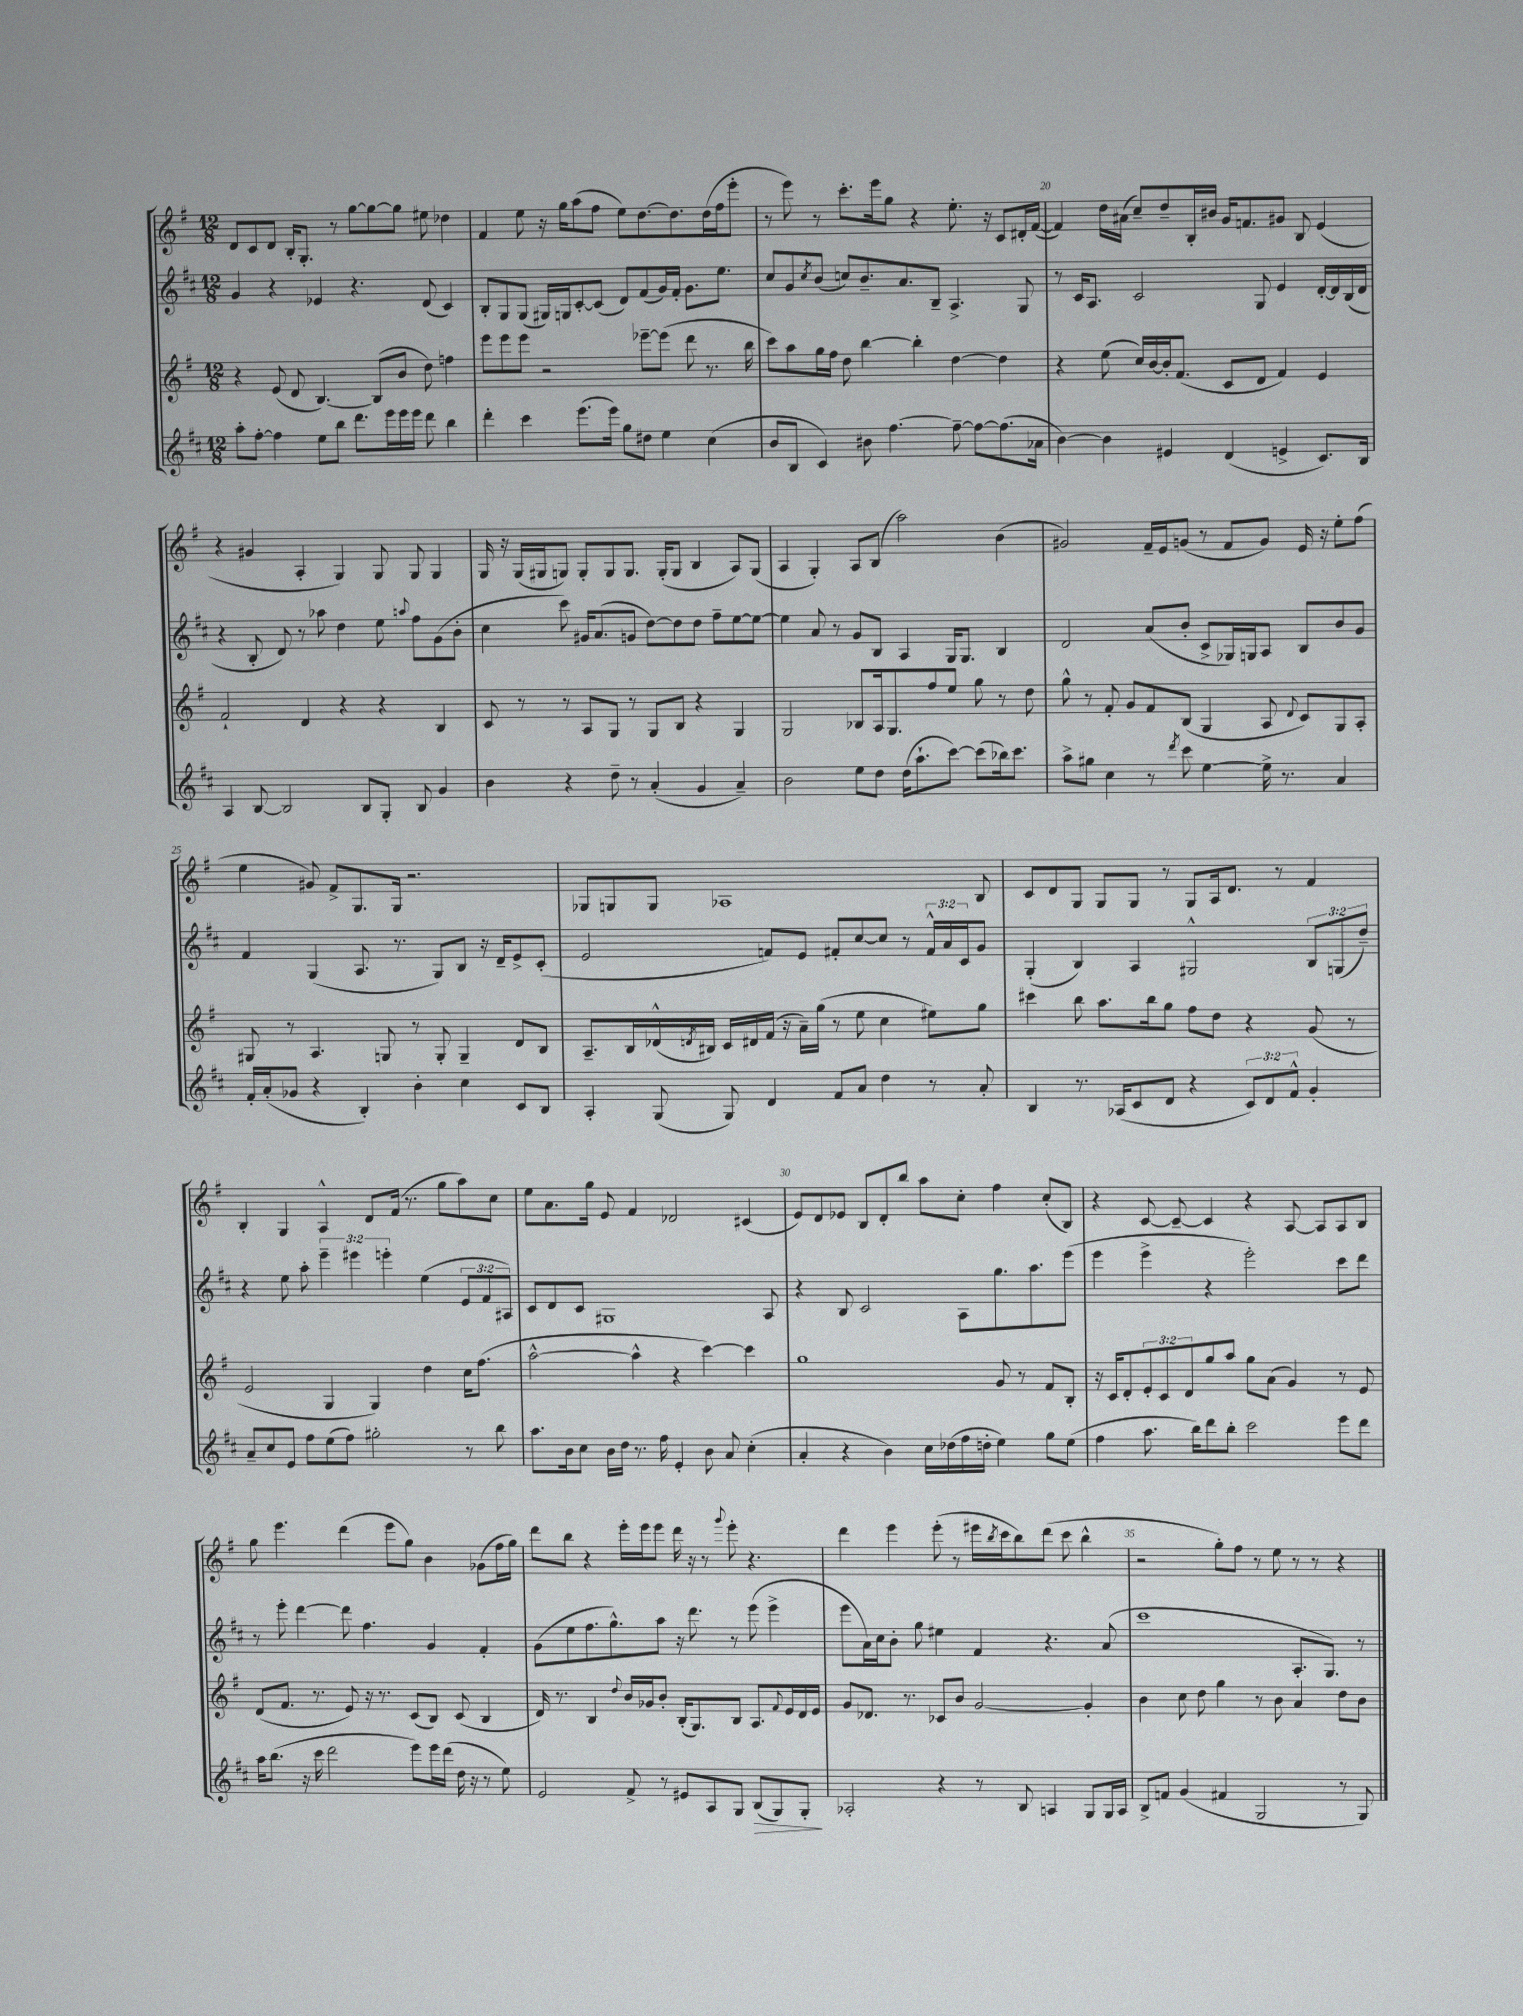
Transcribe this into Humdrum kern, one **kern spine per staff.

**kern	**kern	**kern	**kern
*staff4	*staff3	*staff2	*staff1
*clefG2	*clefG2	*clefG2	*clefG2
*k[f#c#]	*k[f#]	*k[f#c#]	*k[f#]
*M12/8	*M12/8	*M12/8	*M12/8
8aa'	4r	4g	8d
[8ff#'	.	.	8c
4ff#]	(8e	4r	8d
.	8d	.	16B'
.	.	.	8.G'
8ee	[4.B)	4e-	.
8bb	.	.	8r
8.ddd	.	4.r	[8gg
.	(8B]	.	8gg_
16eee	.	.	.
16eee	8b	.	8gg]
16eee	.	.	.
8ddd	8dd)	(8d	8ee#
4bb	4ff	4c#)	4dd-
=	=	=	=
4ddd'	8eee	8B'	4f#
.	8eee	8G	.
4ccc#	8eee	(8G	8ee
.	2r	16G#)	16r
.	.	16G	16gg
(8.eee	.	[8c#'	(8aa
.	.	(8c#]	8ff#
16eee)	.	.	.
8gg	.	8d)	8ee)
8dd#	[8eee-~	(8f#	[8.dd
4ee	(8eee-]	16g)	.
.	.	16f#'	8.dd]
.	8ddd	8.g	.
(4cc#	8.r	.	(16dd
.	.	8.ee	16ff#
.	.	.	8eee'
.	16bb	.	.
=	=	=	=
8b	8ccc)	8cc#	8r
8B	8aa	8g	8eee)
.	.	8qcc#	.
4c#)	16gg	(8b	8r
.	16ff#	.	.
.	8dd	8cc)	8.ccc'
8b#	[4bb	8.b~	.
.	.	.	16eee
[4.ff#	.	.	8gg
.	.	8.a	.
.	4bb']	.	4r
.	.	8B~	.
8ff#~_	[4dd	4.A^	8.ee'
8ff#_	.	.	.
.	.	.	16r
(8.ff#]	4dd]	.	8c
.	.	8G	16d#'
16a-	.	.	([16f#
=	=	=	=
[4b)	4r	8r	4f#])
.	.	16c#	.
.	.	8.A	.
4b]	(8ee	.	16dd
.	.	.	(16a#
.	16cc)	2c#	8cc~)
.	[16b	.	.
4e#	16b']	.	8dd~
.	(8.f#	.	.
.	.	.	16B'
.	.	.	16b#
(4d	8c	.	16g
.	.	.	8.f
.	8d	8G	.
4e^	4f#)	4e	8g#
.	.	.	8B
8.c#)	4e	[16d'	(4e
.	.	16d]	.
.	.	(16B	.
16B	.	16d	.
=	=	=	=
4A	2f#`	4r	4r
[8B	.	8B'	4g#
2B]	.	8d)	.
.	4d	8r	4A'
.	.	8aa-	.
.	4r	4dd	4G)
8B	.	.	.
8G'	4r	8ee	8G
.	.	8qqaa	.
8B	.	8ff#	8G
4g	4B	(8g	4G
.	.	8b'	.
=	=	=	=
4b	8c	4cc#	16G
.	.	.	16r
.	8r	.	(16G
.	.	.	16G#
4r	8r	8ccc#)	8G)
.	8A	16g#	8G'
.	.	(8.a	.
8dd~	8G	.	8G
8r	8r	8g	8.G
(4a'	8G	[8dd)	.
.	.	.	(16G'
.	8B	8dd]	8G
4g	4r	8dd	4B
.	.	8ff#~	.
4a~)	4G	[8ee	8A)
.	.	8ee_	(8G
=	=	=	=
2b	2G	4ee]	4A
.	.	8a	4G')
.	.	8r	.
8ee	8B-	8g	8A
8dd	16A	8B	(8B
.	8.G	.	.
(16dd	.	4A	2aa)
8.aa`	.	.	.
.	8ff#	.	.
[8ccc#)	8ee	16G	.
.	.	8.G	.
(8ccc#]	8gg	.	.
16bb-)	8r	4B	(4b
8.ccc#	.	.	.
.	8dd	.	.
=	=	=	=
8aa^	8gg^^	2d	2g#)
8gg#	8r	.	.
4cc#	8f#'	.	.
.	8g	.	.
8r	8f#	(8a	16f#~
.	.	.	16e
8qddd	.	.	.
8ccc#	(8B	8b'	(8g
[4ee	4G	8c#^	8r
.	.	16G-)	8f#
.	.	16G	.
16ee^]	8A	8A	8g)
8.r	.	.	.
.	8qqd	.	.
.	8c)	8B	16e
.	.	.	16r
4a	8G	8b	8ee'
.	8A'	8g	(8ff#
=	=	=	=
16f#'	8G#	4f#	4ee
(16a'	.	.	.
8g-	8r	.	.
4r	4.A	(4G	8g#)
.	.	.	8f#^
4B')	.	8.A	8.G
.	8G	.	.
.	.	8.r	16G
4b'	8r	.	2.r
.	8G'	8G)	.
4cc#	4G~	8B	.
.	.	16r	.
.	.	16d~	.
8c#	8d	8e^	.
8B	8B	(8c#'	.
=	=	=	=
4A'	8.A~	2e	8G-
.	.	.	8G
.	16B	.	.
(8G	(16d-^^	.	8G
.	8qd	.	.
.	16B#)	.	.
8G)	16c	.	1A-
.	16d#	.	.
4d	(16f#	8f)	.
.	16r	.	.
.	16a~)	8e	.
.	(16gg	.	.
8f#	8r	8f#'	.
8a	8ee	[8cc#	.
4dd	4cc	8cc#]	.
.	.	8r	.
8r	8ee#)	24f#^^	.
.	.	24a	.
.	.	24c#	.
8a'	8gg	8g	8B
=	=	=	=
4B	4ccc#	(4G'	8c
.	.	.	8d
8.r	8bb	4B)	8G
.	8.aa	.	8G
(16A-	.	.	.
8c#	.	4A	8G
.	16bb	.	.
8d	8gg	.	8r
4r	8ff#	2G#^^	8G
.	8dd	.	16A
.	.	.	8.d
12c#)	4r	.	.
12d	.	.	.
.	.	.	8r
12f#^^	.	.	.
4g'	(8g	12B	4f#
.	.	(12G	.
.	8r	.	.
.	.	12dd~)	.
=	=	=	=
8a~	2e	4r	4B'
8cc#	.	.	.
8e	.	8ee	4G
8ff#	.	8aa'	.
(8ee	4G	6eee~	4A^^
8ff#)	.	.	.
.	.	6eee#	.
2gg#'	4G)	.	8d
.	.	6eee'	.
.	.	.	(16f#
.	.	.	8.r
.	4dd	(4ee	.
.	.	.	8gg
8r	16cc	12e	8aa)
.	(8.ff#	.	.
.	.	12f#	.
8bb	.	.	8cc
.	.	12A#)	.
=	=	=	=
8.aa	[2aa^^	8c#	8ee
.	.	8d	8.a
16b	.	.	.
8cc#	.	8c#	.
.	.	.	16gg
16b	.	1G#	8e
16dd	.	.	.
8.r	4aa^^]	.	4f#
16ff#	.	.	.
4e'	4r	.	2d-
8b	[4ccc)	.	.
8a	.	.	.
(4cc#'	4ccc]	.	(4c#
.	.	8A	.
=	=	=	=
4a'	1gg	4r	8e)
.	.	.	8d
4r	.	8B	8e-
.	.	2c#	8B
4b)	.	.	8d'
.	.	.	8bb
16cc#	.	.	8aa
(16dd-	.	.	.
16ff#	.	8A	8cc'
16dd'	.	.	.
4ee)	8g	8.gg	4ff#
.	8r	.	.
.	.	8.aa	.
8gg	8f#	.	(8cc'
(8ee	8B'	(8eee	8B)
=	=	=	=
4ff#	16r	4eee	4r
.	16c	.	.
.	8d'	.	.
8.aa	12e'	4eee^	[8c
.	12c	.	.
.	.	.	8c~_
.	12d	.	.
16bb)	.	.	.
8ddd	8gg	4r	4c]
8bb'	8aa	.	.
2ccc#	8gg	2eee')	4r
.	(8a	.	.
.	4g)	.	[8A
.	.	.	8A]
8eee	8r	8ccc#	8A
8ddd	8e	8ddd	8B
=	=	=	=
16aa	(8d	8r	8gg
(8.bb	.	.	.
.	8.f#	8eee'	4.eee
16r	.	[4ddd	.
16ccc#	8.r	.	.
2ddd	.	.	.
.	8e)	8ddd]	(4ddd
.	16r	4.ff#	.
.	8.r	.	.
.	.	.	8eee
8eee)	(8c	.	8gg)
16eee	8B)	4g	4b
(16ddd	.	.	.
16dd	(8c	.	.
16r	.	.	.
8r	4B	4f#'	(8g-
8ee)	.	.	16ff#
.	.	.	16gg)
=	=	=	=
2e	16d)	(8g	8ddd
.	8.r	.	.
.	.	8ee	8bb
.	4B	8.ff#	4r
.	.	8.gg^^)	.
.	8qqdd	.	.
8f#^	16b	.	16eee'
.	16g-	.	16eee
8r	8b'	8aa	8eee
8e#	(16B'	16r	16ddd
.	8.G)	8.ddd	16r
8A	.	.	8r
.	.	.	8qqggg
8G	8B	8r	8eee'
(8B	8.A	(8eee	4.r
8G)	.	4eee^	.
.	8qqf#	.	.
.	16e	.	.
8G'	16d	.	.
.	16e	.	.
=	=	=	=
2A-'	8g	8eee	4ddd
.	8.d-	16a)	.
.	.	16cc#	.
.	.	8b'	4eee
.	8.r	.	.
.	.	8gg	.
4r	8c-	4ee#	(8eee'
.	8b	.	8r
8r	[2g	4f#	16eee#
.	.	.	8qbb
.	.	.	16ccc
8B	.	.	8bb)
4A	.	4.r	(8ddd
.	.	.	8ccc
8G	4g']	.	4bb^^
16G	.	(8a	.
16A	.	.	.
=	=	=	=
8B^	4b	1ccc#	2r
8f	.	.	.
(4g	8cc	.	.
.	8dd	.	.
4f#	4gg	.	8gg')
.	.	.	8ff#
2G	8r	.	8r
.	8b	.	8ee
.	4a	8.A'	8r
.	.	.	8r
.	.	8.G)	.
8r	8dd	.	4r
8G)	8b	8r	.
==	==	==	==
*-	*-	*-	*-
